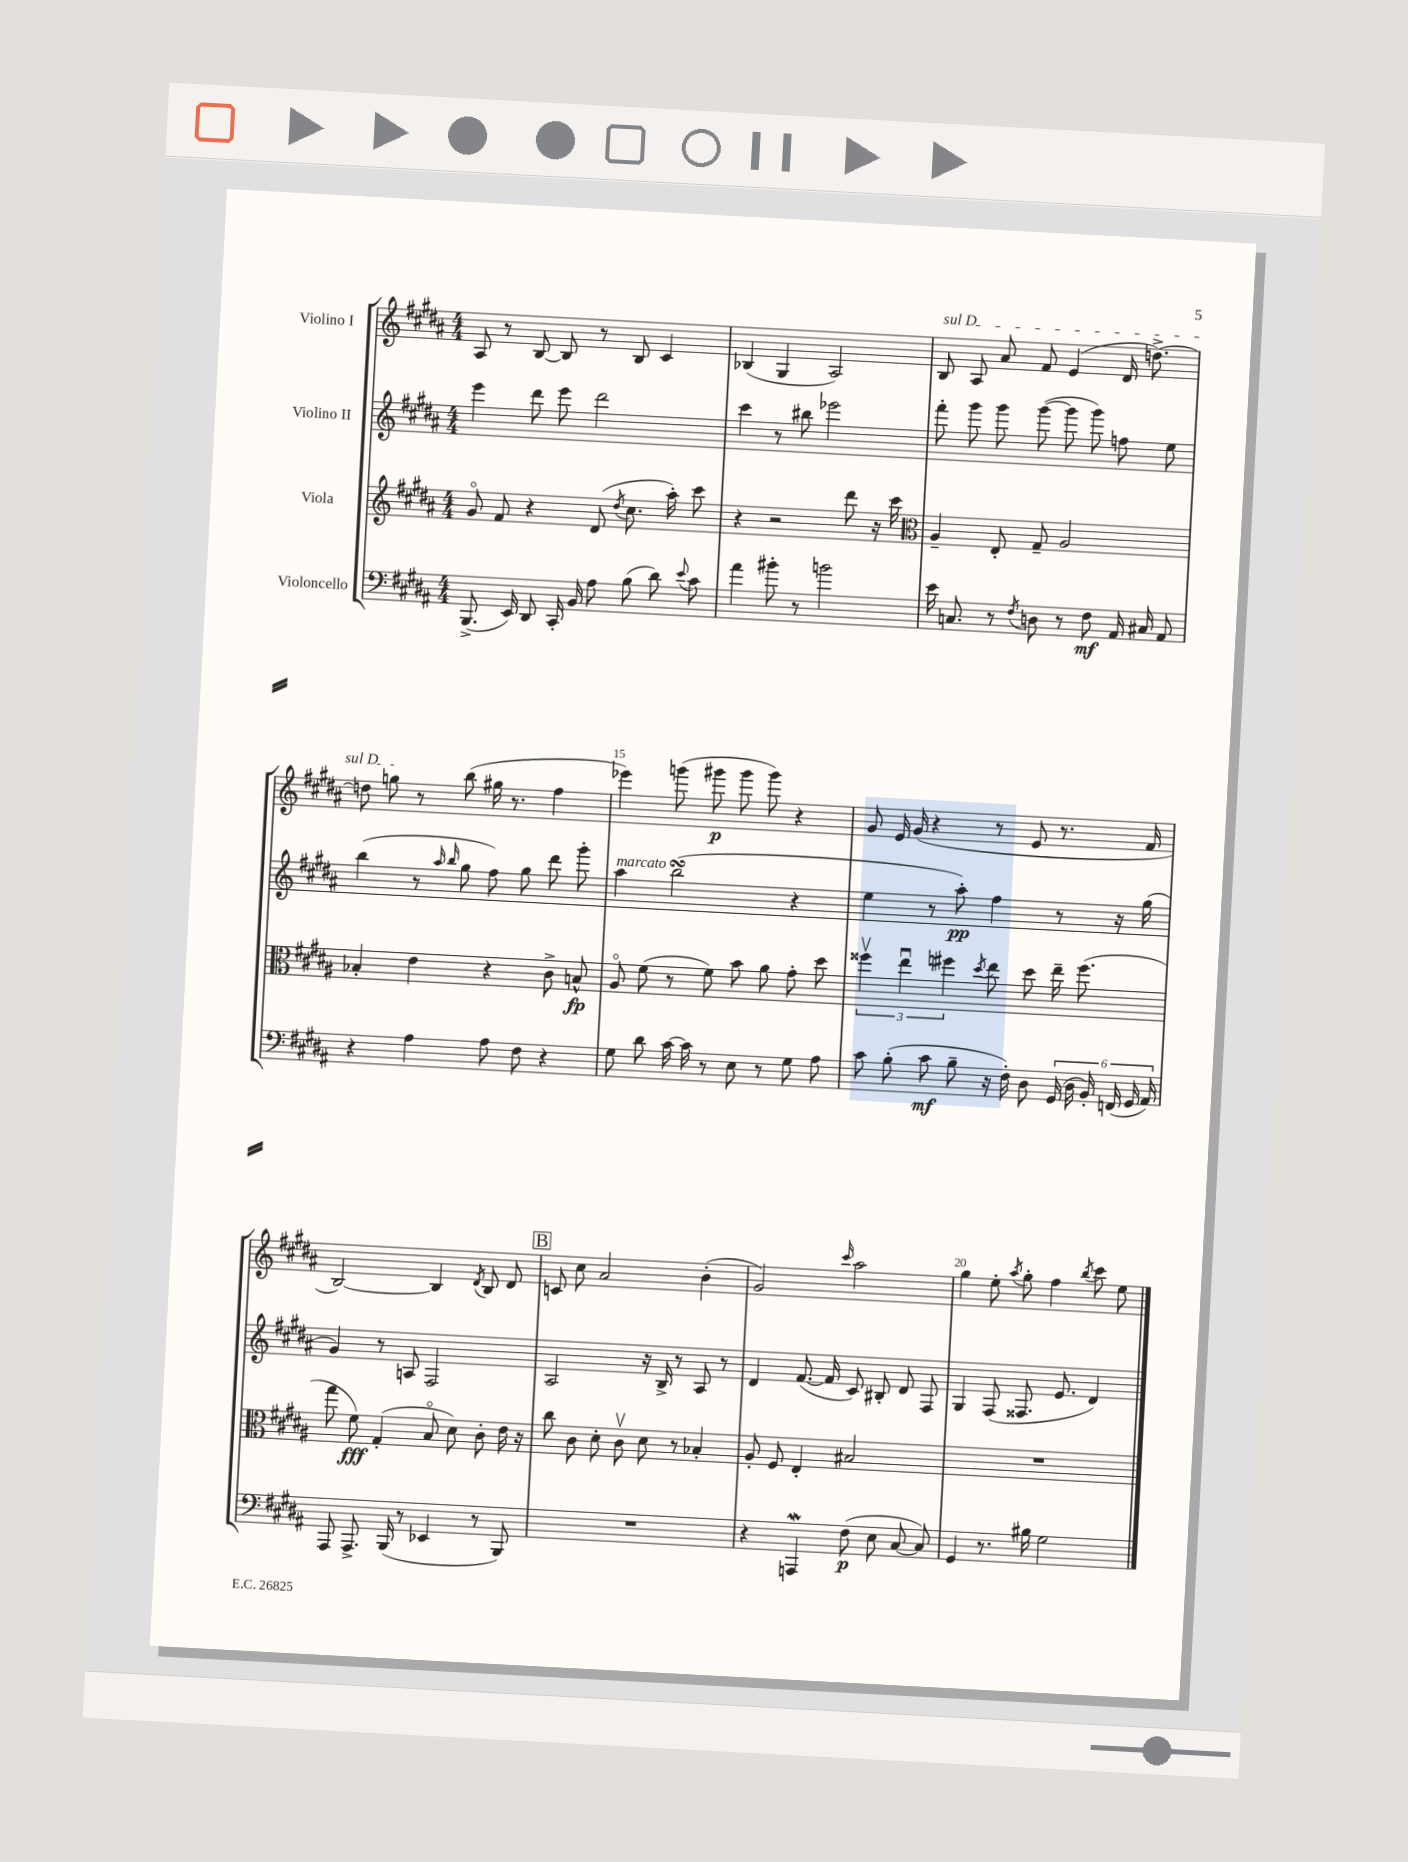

**kern	**dynam	**kern	**dynam	**kern	**dynam	**kern	**dynam
*part4	*part4	*part3	*part3	*part2	*part2	*part1	*part1
*staff4	*staff4	*staff3	*staff3	*staff2	*staff2	*staff1	*staff1
*I"Violoncello	*	*I"Viola	*	*I"Violino II	*	*I"Violino I	*
*clefF4	*	*clefG2	*	*clefG2	*	*clefG2	*
*k[f#c#g#d#a#]	*	*k[f#c#g#d#a#]	*	*k[f#c#g#d#a#]	*	*k[f#c#g#d#a#]	*
*M4/4	*	*M4/4	*	*M4/4	*	*M4/4	*
=11	=11	=11	=11	=11	=11	=11	=11
(8.BBB^/	.	8g#/	.	4eee\	.	8A#/	.
.	.	8f#/	.	.	.	8r	.
16EE/)	.	.	.	.	.	.	.
8DD#/	.	4r	.	8ddd#\	.	[8B/	.
16CC#'/	.	.	.	8eee\	.	8B/]	.
16BB/	.	.	.	.	.	.	.
8A#\	.	(8d#/	.	2ddd#\	.	8r	.
.	.	8qdd#/	.	.	.	.	.
(8B\	.	8.cc#\	.	.	.	8B/	.
8d#\)	.	.	.	.	.	4c#/	.
.	.	16aa#'\)	.	.	.	.	.
8qqe/	.	.	.	.	.	.	.
8c#\	.	8ccc#\	.	.	.	.	.
=12	=12	=12	=12	=12	=12	=12	=12
4a#\	.	4r	.	4ccc#\	.	(4B-X/	.
8b#X'\	.	2r	.	8r	.	4G#/	.
8r	.	.	.	8bb#X\	.	.	.
2bn\	.	.	.	2eee-X\	.	2A#/)	.
.	.	8ddd#\	.	.	.	.	.
.	.	16r	.	.	.	.	.
.	.	16ccc#\	.	.	.	.	.
=13	=13	=13	=13	=13	=13	=13	=13
*	*	*clefC3	*	*	*	*	*
!	!	!	!	!	!	!LO:TX:a:i:t=sul D	!
16e\	.	4A#~/	.	8fff#'\	.	8B/	.
8.Cn/	.	.	.	.	.	.	.
.	.	.	.	8ggg#\	.	8A#/	.
8r	.	8E'/	.	8ggg#\	.	8a#/	.
8qF#/	.	.	.	.	.	.	.
8Dn\	.	8G#~/	.	([8ggg#\	.	8f#/	.
8r	.	2A#/	.	8ggg#\]	.	(4e/	.
8F#\	mf	.	.	8ggg#\)	.	.	.
16AA#/	.	.	.	8ffn\	.	16d#/	.
16C#X/	.	.	.	.	.	[8.ddn^\)	.
8AA#/	.	.	.	8ee\	.	.	.
!!LO:LB:g=z
=14	=14	=14	=14	=14	=14	=14	=14
4r	.	4B-X'/	.	(4bb\	.	8ddn\]	.
.	.	.	.	.	.	8ggn\	.
4A#\	.	4e\	.	8r	.	8r	.
.	.	.	.	16qqaa#/	.	.	.
.	.	.	.	16qqbb/	.	.	.
.	.	.	.	8gg#\	.	(8bb\	.
8A#\	.	4r	.	8ff#\)	.	16gg#X\	.
.	.	.	.	.	.	8.r	.
8F#\	.	.	.	8gg#\	.	.	.
4r	.	8c#^\	.	8ddd#\	.	4ff#\	.
.	.	8Bn^^/	fp	8ggg#'\	.	.	.
=15	=15	=15	=15	=15	=15	=15	=15
!	!	!	!	!LO:TX:a:i:t=marcato	!	!	!
8G#\	.	8A#/	.	4aa#\	.	4eee-X\)	.
8d#\	.	(8f#\	.	.	.	.	.
[16c#\	.	8r	.	(2bbsSSs\	.	(8gggn\	.
16c#\]	.	.	.	.	.	.	.
8r	.	8f#\)	.	.	.	8ggg#X\	p
8E\	.	8b\	.	.	.	8ggg#\	.
8r	.	8a#\	.	.	.	8ggg#\)	.
8G#\	.	8g#'\	.	4r	.	4r	.
8A#\	.	8dd#\	.	.	.	.	.
=16	=16	=16	=16	=16	=16	=16	=16
8c#\	.	6ff##Xv\	.	4ee\	.	8g#/	.
(8B'\	.	.	.	.	.	16e/	.
.	.	6eeu\	.	.	.	.	.
.	.	.	.	.	.	(16g#/	.
8c#\	mf	.	.	8r	.	4r	.
.	.	6ff#X\	.	.	.	.	.
8B~\	.	.	.	8aa#'\)	pp	.	.
.	.	8qdd#/	.	.	.	.	.
16r	.	8ee\	.	4ff#\	.	8r	.
16F#'\)	.	.	.	.	.	.	.
8D#\	.	8dd#\	.	.	.	8e/	.
(24GG#/	.	16ee~\	.	8r	.	8.r	.
24D#\	.	.	.	.	.	.	.
.	.	(8.ff#\	.	.	.	.	.
24BB'/)	.	.	.	.	.	.	.
(24FFn/	.	.	.	16r	.	.	.
24GG#/	.	.	.	.	.	.	.
.	.	.	.	(16gg#\	.	16f#/	.
24AA#/)	.	.	.	.	.	.	.
!!LO:LB:g=z
=17	=17	=17	=17	=17	=17	=17	=17
8AAA#/	.	8gg#\	.	4g#/)	.	[2B/)	.
8.AAA#^/	.	8f#\)	fff	.	.	.	.
.	.	(4G#'/	.	8r	.	.	.
(16BBB/	.	.	.	.	.	.	.
8r	.	.	.	8An/	.	.	.
4EE-X/	.	8B/	.	2F#/	.	4B/]	.
.	.	8d#\)	.	.	.	.	.
.	.	.	.	.	.	8qd#/	.
8r	.	8c#'\	.	.	.	8B/	.
8BBB/)	.	16e\	.	.	.	8d#/	.
.	.	16r	.	.	.	.	.
!!LO:REH:place=s1:t=B
=18	=18	=18	=18	=18	=18	=18	=18
1r	.	8cc#\	.	2A#/	.	8cn/	.
.	.	8c#\	.	.	.	8cc#\	.
.	.	8d#'\	.	.	.	2a#/	.
.	.	8c#v\	.	.	.	.	.
.	.	8d#\	.	16r	.	.	.
.	.	.	.	16B^/	.	.	.
.	.	8r	.	8r	.	.	.
.	.	4B-X'/	.	8A#/	.	(4b'\	.
.	.	.	.	8r	.	.	.
=19	=19	=19	=19	=19	=19	=19	=19
4r	.	8A#'/	.	4d#/	.	2g#/)	.
.	.	8F#/	.	.	.	.	.
4AAAnw/	.	4E'/	.	([8.f#/	.	.	.
.	.	.	.	16f#/]	.	.	.
.	.	.	.	.	.	16qqccc#/	.
(8F#\	p	2B#X/	.	8c#/)	.	2aa#\	.
8E\	.	.	.	8B#X'/	.	.	.
[8C#/	.	.	.	8d#/	.	.	.
8C#/])	.	.	.	8F#/	.	.	.
=20	=20	=20	=20	=20	=20	=20	=20
4GG#/	.	1r	.	4G#/	.	4gg#\	.
8.r	.	.	.	(8F#/	.	8ee'\	.
.	.	.	.	.	.	8qaa#/	.
.	.	.	.	8.F##X/	.	8gg#'\	.
16B#X\	.	.	.	.	.	.	.
2G#\	.	.	.	.	.	4ff#\	.
.	.	.	.	8.e/	.	.	.
.	.	.	.	.	.	8qbb/	.
.	.	.	.	4d#/)	.	8ccc#\	.
.	.	.	.	.	.	8ee\	.
==	==	==	==	==	==	==	==
*-	*-	*-	*-	*-	*-	*-	*-
